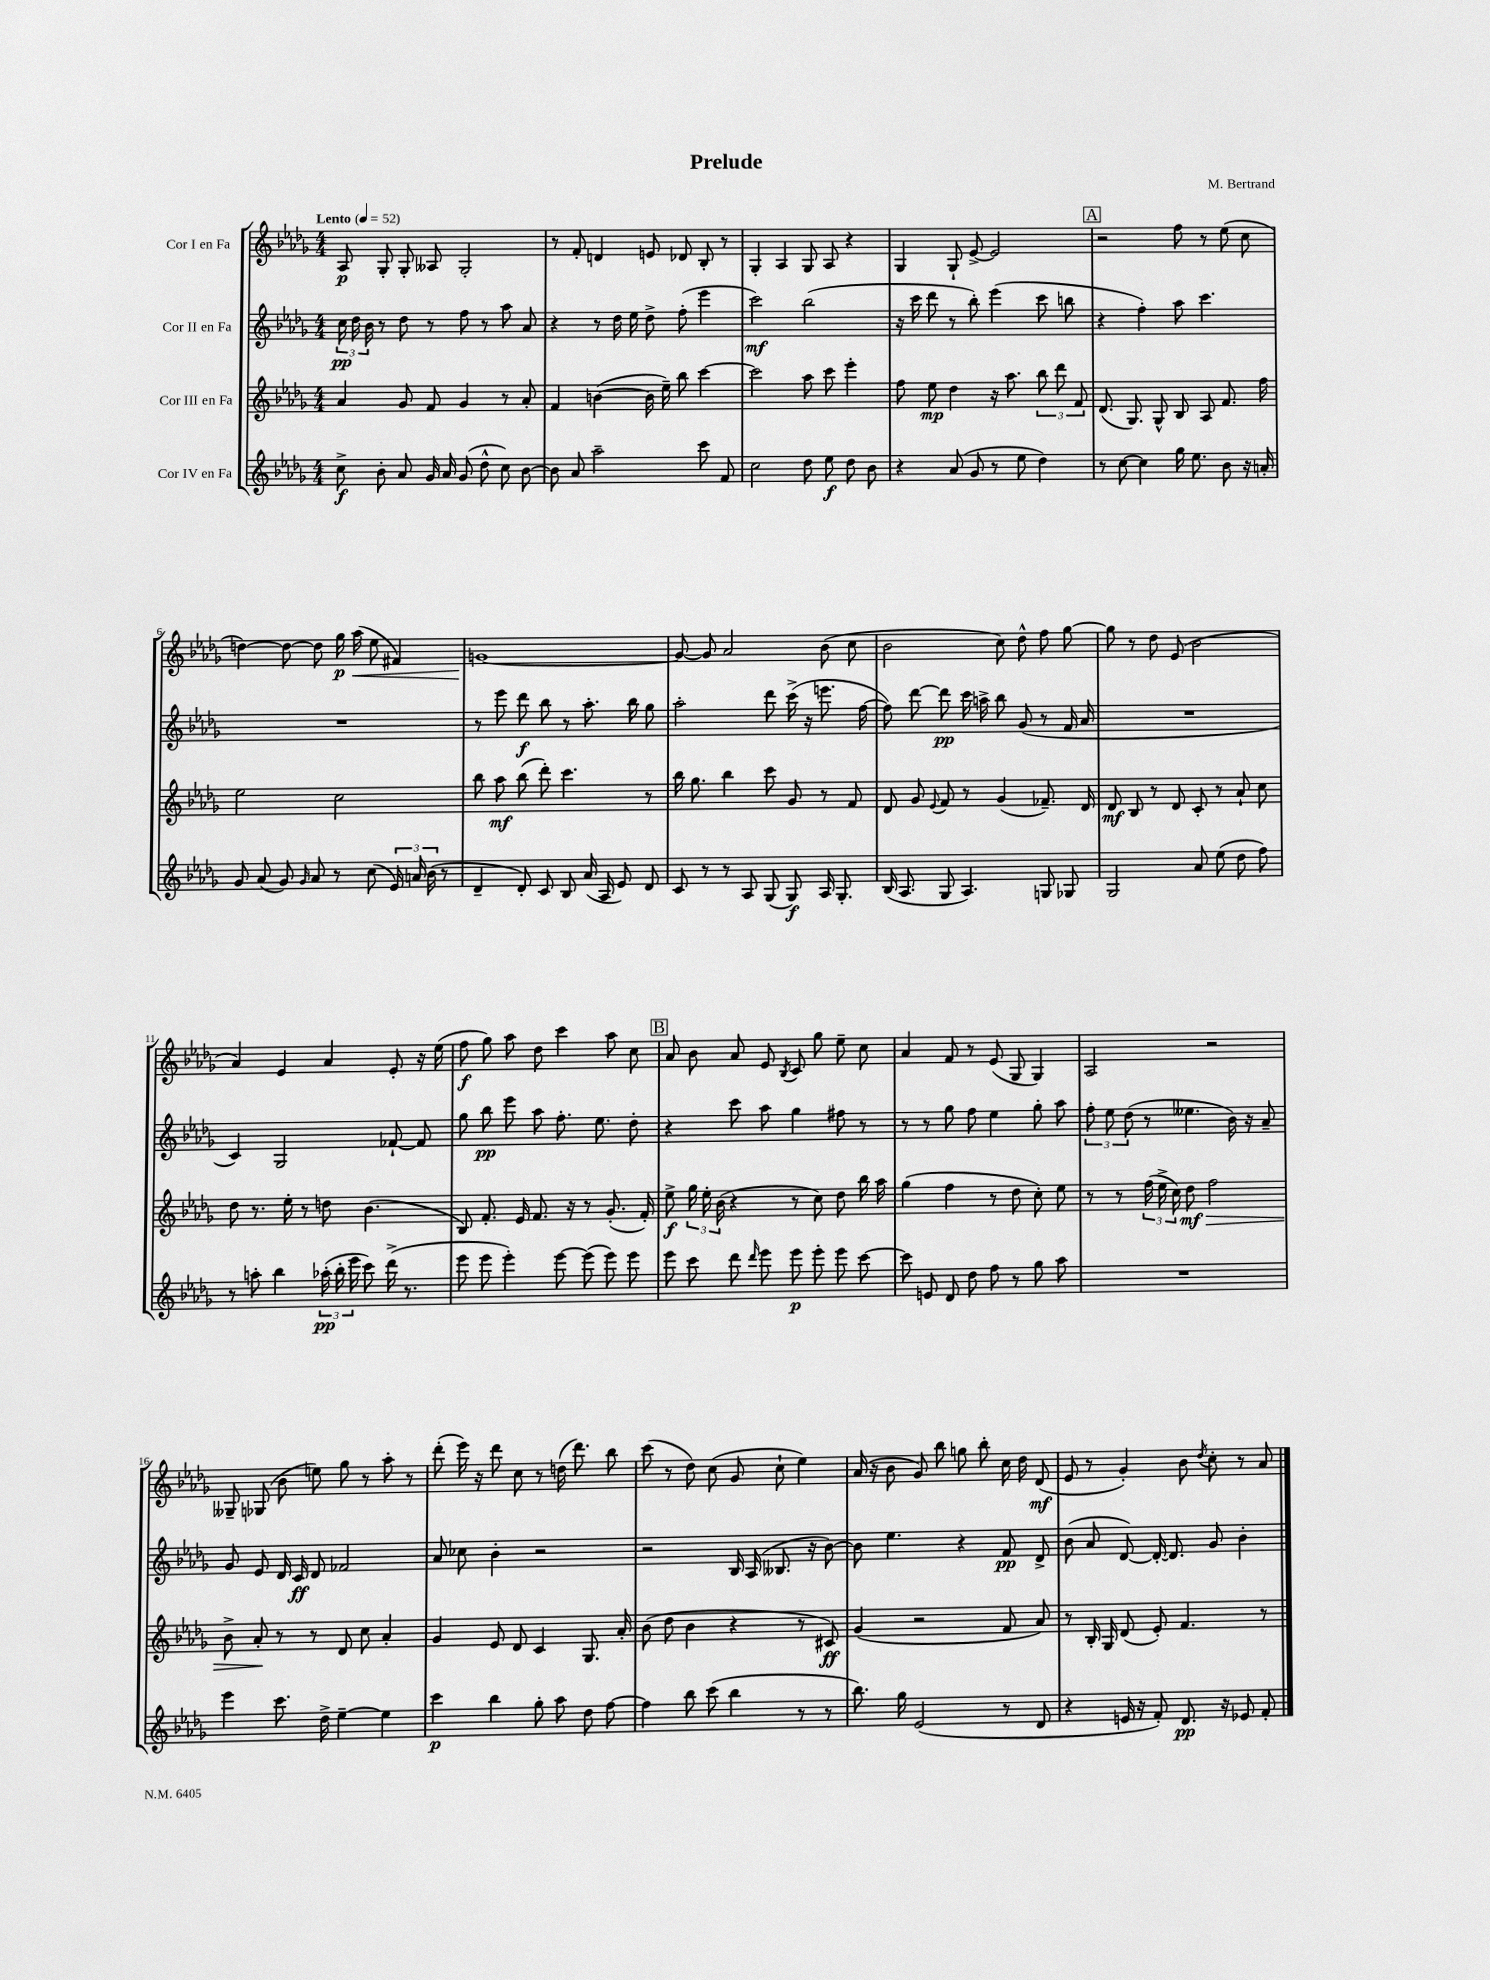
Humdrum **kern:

**kern	**dynam	**kern	**dynam	**kern	**dynam	**kern	**dynam
*part4	*part4	*part3	*part3	*part2	*part2	*part1	*part1
*staff4	*staff4	*staff3	*staff3	*staff2	*staff2	*staff1	*staff1
*I"Cor IV en Fa	*	*I"Cor III en Fa	*	*I"Cor II en Fa	*	*I"Cor I en Fa	*
*clefG2	*	*clefG2	*	*clefG2	*	*clefG2	*
*k[b-e-a-d-g-]	*	*k[b-e-a-d-g-]	*	*k[b-e-a-d-g-]	*	*k[b-e-a-d-g-]	*
*M4/4	*	*M4/4	*	*M4/4	*	*M4/4	*
*MM52	*	*MM52	*	*MM52	*	*MM52	*
=1	=1	=1	=1	=1	=1	=1	=1
!	!	!	!	!	!	!LO:TX:a:B:t=Lento	!
8cc^\	f	4a-/	.	24cc\	pp	8A-/	p
.	.	.	.	24dd-\	.	.	.
.	.	.	.	24b-\	.	.	.
8b-'\	.	.	.	8r	.	8G-'/	.
8a-/	.	8g-/	.	8dd-\	.	8G-'/	.
16g-/	.	8f/	.	8r	.	8A--X/	.
16a-/	.	.	.	.	.	.	.
(8g-/	.	4g-/	.	8ff\	.	2G-'/	.
8dd-^^\	.	.	.	8r	.	.	.
8cc\)	.	8r	.	8aa-\	.	.	.
[8b-\	.	8a-'/	.	8a-/	.	.	.
=2	=2	=2	=2	=2	=2	=2	=2
8b-\]	.	4f/	.	4r	.	8r	.
8a-/	.	.	.	.	.	8f'/	.
2aa-~\	.	([4bn\	.	8r	.	4dn/	.
.	.	.	.	16dd-\	.	.	.
.	.	.	.	16ee-\	.	.	.
.	.	16b\]	.	8dd-^\	.	8en/	.
.	.	16ee-~\)	.	.	.	.	.
.	.	8bb-\	.	(8ff'\	.	8d-X/	.
8ccc\	.	[4ccc\	.	4eee-\	.	8B-'/	.
8f/	.	.	.	.	.	8r	.
=3	=3	=3	=3	=3	=3	=3	=3
2cc\	.	2ccc\]	.	2ccc\)	mf	4G-'/	.
.	.	.	.	.	.	4A-/	.
8dd-\	.	8aa-\	.	(2bb-\	.	8G-/	.
8ee-\	f	8ccc\	.	.	.	8A-/	.
8dd-\	.	4eee-'\	.	.	.	4r	.
8b-\	.	.	.	.	.	.	.
=4	=4	=4	=4	=4	=4	=4	=4
4r	.	8ff\	.	16r	.	4G-/	.
.	.	.	.	16ccc\	.	.	.
.	.	8ee-\	mp	8ddd-\	.	.	.
(8a-/	.	4dd-\	.	8r	.	8G-`/	.
8g-/	.	.	.	8bb-'\)	.	[8e-^/	.
8r	.	16r	.	(4eee-\	.	2e-/]	.
.	.	8.aa-\	.	.	.	.	.
8ee-\	.	.	.	.	.	.	.
4dd-\)	.	12bb-\	.	8ccc\	.	.	.
.	.	12ddd-\	.	.	.	.	.
.	.	.	.	8bbn\	.	.	.
.	.	12f/	.	.	.	.	.
!!LO:REH:place=s1:t=A
=5	=5	=5	=5	=5	=5	=5	=5
8r	.	(8.d-/	.	4r	.	2r	.
[8cc\	.	.	.	.	.	.	.
.	.	8.G-/)	.	.	.	.	.
4cc\]	.	.	.	4ff'\)	.	.	.
.	.	8G-^^/	.	.	.	.	.
16gg-\	.	8B-/	.	8aa-\	.	8ff\	.
8.ee-\	.	.	.	.	.	.	.
.	.	8A-/	.	4.ccc\	.	8r	.
8b-\	.	8.f/	.	.	.	(8ee-\	.
16r	.	.	.	.	.	8cc\	.
16an'/	.	16ff\	.	.	.	.	.
!!LO:LB:g=z
=6	=6	=6	=6	=6	=6	=6	=6
8g-/	.	2ee-\	.	1r	.	[4ddn\)	.
(8a-/	.	.	.	.	.	.	.
8g-/)	.	.	.	.	.	8dd\_	.
16qqg-/	.	.	.	.	.	.	.
8a-/	.	.	.	.	.	8dd\]	.
8r	.	2cc\	.	.	.	16gg-\	p
!	!	!	!	!	!	!	!LO:HP:b
.	.	.	.	.	.	(16aa-\	<
(8cc\	.	.	.	.	.	8ee-\	.
24e-/)	.	.	.	.	.	4f#X/)	.
24an/	.	.	.	.	.	.	.
(24b-\	.	.	.	.	.	.	.
8r	.	.	.	.	.	.	.
=7	=7	=7	=7	=7	=7	=7	=7
4d-~/	.	8bb-\	.	8r	.	[1gn	.
.	.	8aa-\	mf	8eee-\	.	.	.
8d-'/)	.	(8bb-\	.	8ddd-\	f	.	.
8c/	.	8ddd-'\)	.	8bb-\	.	.	.
8B-/	.	4.ccc\	.	8r	.	.	.
(16a-/	.	.	.	8.aa-'\	.	.	.
16A-/	.	.	.	.	.	.	.
8e-/)	.	.	.	.	.	.	.
.	.	.	.	16bb-\	.	.	.
8d-/	.	8r	.	8gg-\	.	.	.
.	.	.	.	.	.	.	[
=8	=8	=8	=8	=8	=8	=8	=8
8c/	.	16bb-\	.	2aa-'\	.	8g/_	.
.	.	8.gg-\	.	.	.	.	.
8r	.	.	.	.	.	8g/]	.
8r	.	4bb-\	.	.	.	2a-/	.
8A-/	.	.	.	.	.	.	.
(8G-/	.	8ccc\	.	8ddd-\	.	.	.
8G-/)	f	8g-/	.	(16ccc^\	.	.	.
.	.	.	.	16r	.	.	.
16A-/	.	8r	.	8.eeen\	.	(8b-\	.
8.G-'/	.	.	.	.	.	.	.
.	.	8f/	.	.	.	8cc\	.
.	.	.	.	[16ff\	.	.	.
=9	=9	=9	=9	=9	=9	=9	=9
(16B-/	.	8d-/	.	8ff\])	.	2b-\	.
8.A-/	.	.	.	.	.	.	.
.	.	8g-/	.	[8ddd-\	.	.	.
.	.	8qqe-/	.	.	.	.	.
8G-/	.	8f/	.	8ddd-\]	pp	.	.
4.A-/)	.	8r	.	16ccc\	.	.	.
.	.	.	.	16aan^\	.	.	.
.	.	(4g-/	.	8bb-\	.	8cc\)	.
.	.	.	.	(8g-/	.	8dd-^^\	.
8Gn/	.	8.f-X~/)	.	8r	.	8ff\	.
8G-X/	.	.	.	16f/	.	[8gg-\	.
.	.	16d-/	.	16a-/	.	.	.
=10	=10	=10	=10	=10	=10	=10	=10
2G-/	.	8d-/	mf	1r	.	8gg-\]	.
.	.	8B-/	.	.	.	8r	.
.	.	8r	.	.	.	8dd-\	.
.	.	8d-/	.	.	.	(8e-/	.
8a-/	.	8c'/	.	.	.	2b-\	.
(8ee-\	.	8r	.	.	.	.	.
8dd-\	.	8a-`/	.	.	.	.	.
8ff\)	.	8cc\	.	.	.	.	.
!!LO:LB:g=z
=11	=11	=11	=11	=11	=11	=11	=11
8r	.	8dd-\	.	4c/)	.	4a-/)	.
8aan'\	.	8.r	.	.	.	.	.
4bb-\	.	.	.	2G-/	.	4e-/	.
.	.	16ee-'\	.	.	.	.	.
.	.	8r	.	.	.	.	.
(24aa-X'\	pp	8ddn\	.	.	.	4a-/	.
24bb-'\	.	.	.	.	.	.	.
24eee-\	.	.	.	.	.	.	.
8ccc\)	.	(4.b-\	.	.	.	.	.
(16ddd-^\	.	.	.	[8f-X`/	.	8e-'/	.
8.r	.	.	.	.	.	.	.
.	.	.	.	8f-/]	.	16r	.
.	.	.	.	.	.	(16ee-\	.
=12	=12	=12	=12	=12	=12	=12	=12
8eee-\	.	8B-/)	.	8gg-\	.	8ff\	f
8eee-\	.	8.f'/	.	8bb-\	pp	8gg-\)	.
4eee-'\)	.	.	.	8eee-\	.	8aa-\	.
.	.	16e-/	.	.	.	.	.
.	.	8.f/	.	8aa-\	.	8dd-\	.
[8eee-\	.	.	.	8.ff'\	.	4ccc\	.
.	.	16r	.	.	.	.	.
(8eee-\]	.	8r	.	.	.	.	.
.	.	.	.	8.ee-\	.	.	.
8eee-\)	.	(8.g-'/	.	.	.	8aa-\	.
8eee-\	.	.	.	8dd-'\	.	8cc\	.
.	.	16f'/)	.	.	.	.	.
!!LO:REH:place=s1:t=B
=13	=13	=13	=13	=13	=13	=13	=13
8eee-\	.	8ee-^\	f	4r	.	8a-/	.
8ccc\	.	24gg-\	.	.	.	8b-\	.
.	.	24ee-'\	.	.	.	.	.
.	.	(24b-\	.	.	.	.	.
8ddd-\	.	4r	.	8ccc\	.	8a-/	.
16qqddd-/	.	.	.	.	.	.	.
8eee-\	.	.	.	8aa-\	.	8e-/	.
.	.	.	.	.	.	8qB-/	.
8eee-\	p	8r	.	4gg-\	.	8c/	.
8eee-'\	.	8cc\)	.	.	.	8gg-\	.
8eee-\	.	8dd-\	.	8ff#X\	.	8ee-~\	.
[8ccc\	.	16bb-\	.	8r	.	8cc\	.
.	.	16aa-\	.	.	.	.	.
=14	=14	=14	=14	=14	=14	=14	=14
8ccc\]	.	(4gg-\	.	8r	.	4a-/	.
8en/	.	.	.	8r	.	.	.
8d-/	.	4ff\	.	8gg-\	.	8f/	.
8dd-\	.	.	.	8ff\	.	8r	.
8ff\	.	8r	.	4ee-\	.	(8e-/	.
8r	.	8dd-\	.	.	.	8G-/	.
8gg-\	.	8cc'\)	.	8gg-'\	.	4G-/)	.
8aa-\	.	8ee-\	.	8aa-\	.	.	.
=15	=15	=15	=15	=15	=15	=15	=15
1r	.	8r	.	12ff'\	.	2A-/	.
.	.	.	.	12ee-\	.	.	.
.	.	8r	.	.	.	.	.
.	.	.	.	(12dd-\	.	.	.
.	.	(24ff\	.	8r	.	.	.
.	.	24ee-^\	.	.	.	.	.
.	.	24cc\)	.	.	.	.	.
!	!	!	!LO:HP:b	!	!	!	!
.	.	8dd-\	> mf	4.ee--X\	.	.	.
.	.	2ff\	.	.	.	2r	.
.	.	.	.	16b-\)	.	.	.
.	.	.	.	16r	.	.	.
.	.	.	.	8a-~/	.	.	.
!!LO:LB:g=z
=16	=16	=16	=16	=16	=16	=16	=16
4eee-\	.	8b-^\	.	8g-/	.	8G--X~/	.
.	.	8a-'/	.	8e-/	.	(8G-X/	.
8.ccc\	.	8r	]	16d-/	.	8b-\	.
.	.	.	.	16c/	ff	.	.
.	.	8r	.	8d-/	.	8een\)	.
16dd-^\	.	.	.	.	.	.	.
[4ee-~\	.	8d-/	.	2f-X/	.	8gg-\	.
.	.	8cc\	.	.	.	8r	.
4ee-\]	.	4a-'/	.	.	.	8aa-'\	.
.	.	.	.	.	.	8r	.
=17	=17	=17	=17	=17	=17	=17	=17
4ccc\	p	4g-/	.	8a-/	.	(8ddd-'\	.
.	.	.	.	8cc-X\	.	16eee-\)	.
.	.	.	.	.	.	16r	.
4bb-\	.	8e-/	.	4b-'\	.	8ddd-\	.
.	.	8d-/	.	.	.	8cc\	.
8gg-'\	.	4c/	.	2r	.	8r	.
8aa-\	.	.	.	.	.	(16ddn\	.
.	.	.	.	.	.	8.ddd-\)	.
8dd-\	.	8.G-/	.	.	.	.	.
[8ff\	.	.	.	.	.	8bb-\	.
.	.	16a-'/	.	.	.	.	.
=18	=18	=18	=18	=18	=18	=18	=18
4ff\]	.	(8b-\	.	2r	.	(8ccc\	.
.	.	8dd-\	.	.	.	8r	.
8bb-\	.	4b-\	.	.	.	8dd-\)	.
(8ccc\	.	.	.	.	.	(8cc\	.
4bb-\	.	4r	.	16B-/	.	8g-/	.
.	.	.	.	(16A-/	.	.	.
.	.	.	.	8.B--X/	.	8cc`\	.
8r	.	8r	.	.	.	4ee-\)	.
.	.	.	.	16r	.	.	.
8r	.	8c#X/)	ff	[8b-\)	.	.	.
=19	=19	=19	=19	=19	=19	=19	=19
8.bb-\)	.	(4g-/	.	8b-\]	.	(16a-/	.
.	.	.	.	.	.	16r	.
.	.	.	.	4.ee-\	.	8b-\	.
16gg-\	.	.	.	.	.	.	.
(2e-/	.	2r	.	.	.	8g-/)	.
.	.	.	.	.	.	8bb-\	.
.	.	.	.	4r	.	8ggn\	.
.	.	.	.	.	.	8bb-'\	.
8r	.	8f/	.	8f/	pp	16cc\	.
.	.	.	.	.	.	16dd-\	.
8d-/	.	8a-/)	.	8d-^/	.	(8d-/	mf
=20	=20	=20	=20	=20	=20	=20	=20
4r	.	8r	.	(8b-\	.	8e-/	.
.	.	16B-'/	.	8a-/	.	8r	.
.	.	16G-/	.	.	.	.	.
16en/	.	(8d-/	.	[8d-/)	.	4g-'/)	.
16r	.	.	.	.	.	.	.
8f'/)	.	8e-'/)	.	16d-'/_	.	.	.
.	.	.	.	8.d-/]	.	.	.
8.d-/	pp	4.f/	.	.	.	8b-\	.
.	.	.	.	.	.	8qdd-/	.
.	.	.	.	8g-/	.	8cc'\	.
16r	.	.	.	.	.	.	.
8e-X/	.	.	.	4b-'\	.	8r	.
8f'/	.	8r	.	.	.	8a-/	.
==	==	==	==	==	==	==	==
*-	*-	*-	*-	*-	*-	*-	*-
